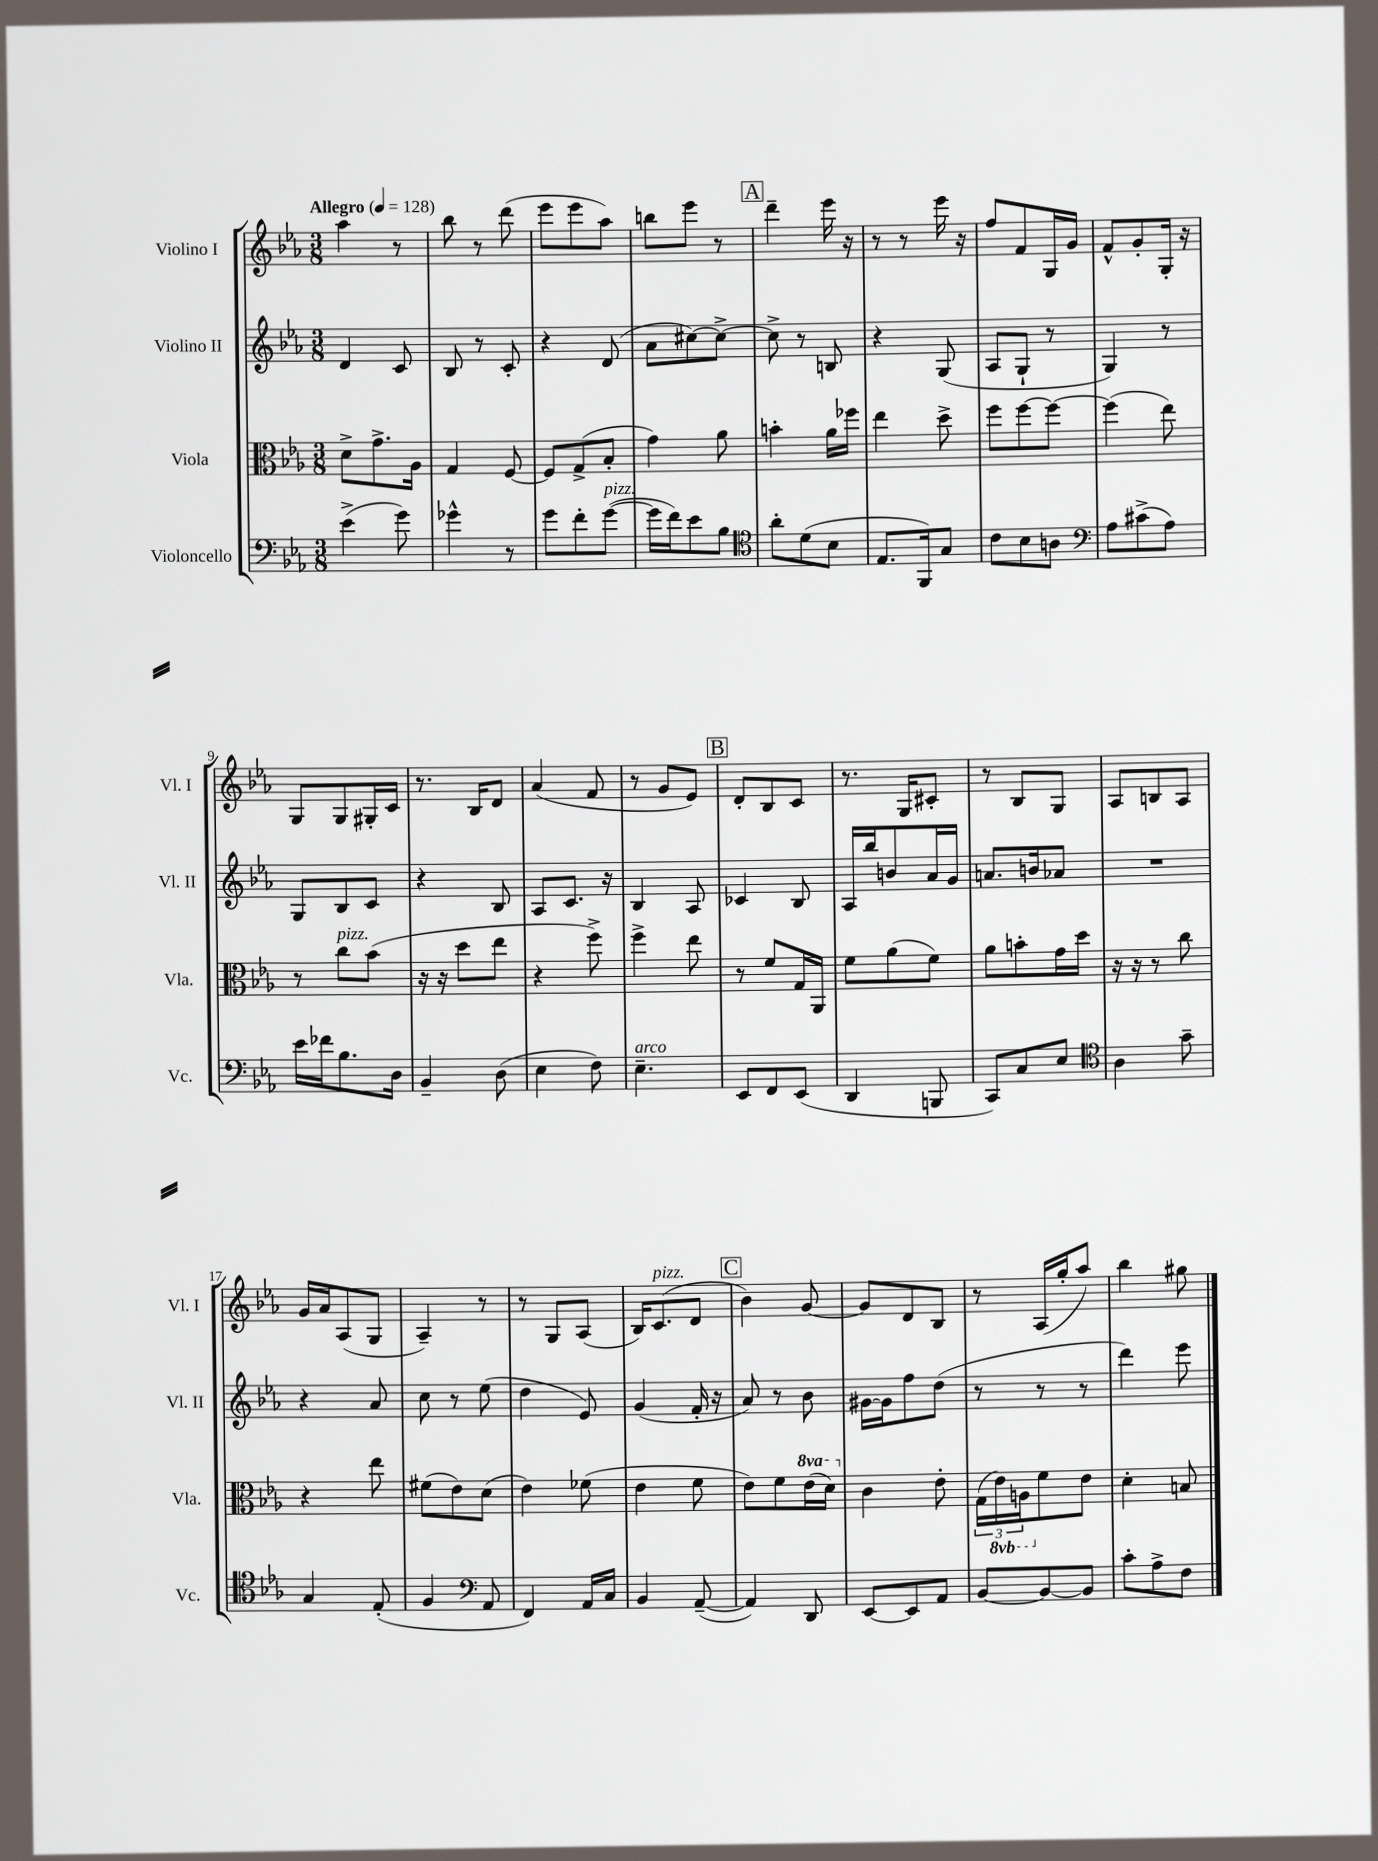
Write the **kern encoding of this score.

**kern	**kern	**kern	**kern
*staff4	*staff3	*staff2	*staff1
*clefF4	*clefC3	*clefG2	*clefG2
*k[b-e-a-]	*k[b-e-a-]	*k[b-e-a-]	*k[b-e-a-]
*M3/8	*M3/8	*M3/8	*M3/8
*MM128	*MM128	*MM128	*MM128
(4e-^\	8d^\L	4d/	4aa-\
.	8.g^\	.	.
8g\)	.	8c/	8r
.	16A-\Jk	.	.
=	=	=	=
4g-^^\	4G/	8B-/	8bb-\
.	.	8r	8r
8r	[8F/	8c'/	(8ddd\
=	=	=	=
8g\L	8F/]L	4r	8eee-\L
8f'\	(8G^/	.	8eee-\
([8g\J	8B-'/J	(8d/	8aa-\J)
=	=	=	=
16g\]LL	4g\)	8a-\L	8bb\L
16f\J)	.	.	.
8e-\	.	[8cc#\)	8eee-\J
8B-\J	8a-\	8cc#^\_J	8r
=	=	=	=
*clefC4	*	*	*
8a-'\L	4b'\	8cc#^\]	4ddd~\
(8d\	.	8r	.
8B-\J	16a-\LL	8B/	16eee-\
.	16ff-\JJ	.	16r
=	=	=	=
8.E-/L	4ee-\	4r	8r
.	.	.	8r
16FF/k)	.	.	.
8G/J	8dd^\	(8G/	16eee-\
.	.	.	16r
=	=	=	=
8c\L	8ff\L	8A-/L	8ff/L
8B-\	[8ff\	8G`/J	8f/
8A\J	8ff\_J	8r	16G/L
.	.	.	16g/JJ
=	=	=	=
*clefF4	*	*	*
8A-\L	(4ff\]	4G/)	8f^^/L
(8c#^\	.	.	8g'/
8A-\J)	8ee-\)	8r	16G'/Jk
.	.	.	16r
=	=	=	=
16e-\LL	8r	8G/L	8G/L
16f-\J	.	.	.
8.B-\	8cc\L	8B-/	8G/
.	(8b-\J	8c/J	16G#'/L
16D\Jk	.	.	16c/JJ
=	=	=	=
4BB-~/	16r	4r	8.r
.	16r	.	.
.	8dd\L	.	.
.	.	.	16B-/LK
(8D\	8ee-\J	8B-/	8d/J
=	=	=	=
4E-\	4r	8A-/L	(4a-/
.	.	8.c/J	.
8F\)	8ff^\)	.	8f/
.	.	16r	.
=	=	=	=
4.E-~\	4ff^\	4B-/	8r
.	.	.	8g/L
.	8ee-\	8A-/	8e-/J)
=	=	=	=
8EE-/L	8r	4c-/	8d'/L
8FF/	8f/L	.	8B-/
(8EE-/J	16G/L	8B-/	8c/J
.	16AA-/JJ	.	.
=	=	=	=
4DD/	8f\L	16A-/LL	8.r
.	.	16bb-/J	.
.	(8a-\	8b/	.
.	.	.	16G/LK
8BBB/	8f\J)	16a-/L	8c#'/J
.	.	16g/JJ	.
=	=	=	=
8CC/L)	8a-\L	8.a/L	8r
8C/	8b'\	.	8B-/L
.	.	16b/k	.
8E-/J	16g\L	8a-/J	8G/J
.	16dd\JJ	.	.
=	=	=	=
*clefC4	*	*	*
4A-\	16r	4.r	8A-/L
.	16r	.	.
.	8r	.	8B/
8g~\	8cc\	.	8A-/J
=	=	=	=
4G/	4r	4r	16g/LL
.	.	.	16a-/J
.	.	.	(8A-/
(8E-'/	8ee-\	8a-/	8G/J
=	=	=	=
4F/	(8f#\L	8cc\	4A-~/)
.	8e-\)	8r	.
*clefF4	*	*	*
8AA-/	(8d\J	(8ee-\	8r
=	=	=	=
4FF/)	4e-\)	4dd\	8r
.	.	.	8G/L
16AA-/LL	(8f-\	8e-/)	(8A-/J
16C/JJ	.	.	.
=	=	=	=
4BB-/	4e-\	(4g/	16B-/LK)
.	.	.	(8.c/
([8AA-~/	8f\	16f'/	8d/J
.	.	16r	.
=	=	=	=
4AA-/])	8e-\L)	8a-/)	4b-\)
.	8f\	8r	.
8DD/	(16ee-\L	8b-\	[8g/
.	16dd\JJ)	.	.
=	=	=	=
[8EE-/L	4c\	[16g#\LL	8g/]L
.	.	16g#\]J	.
8EE-/]	.	8ff\	8d/
8AA-/J	8e-'\	(8dd\J	8B-/J
=	=	=	=
[8BB-/L	(24G\LL	8r	8r
.	24E-\)	.	.
.	24AA\J	.	.
8BB-/_	8f\	8r	(16A-/LL
.	.	.	16gg'/J
8BB-/]J	8e-\J	8r	8aa-/J)
=	=	=	=
8c'\L	4d'\	4ddd\)	4bb-\
8A-^\	.	.	.
8F\J	8B/	8eee-\	8gg#\
==	==	==	==
*-	*-	*-	*-
